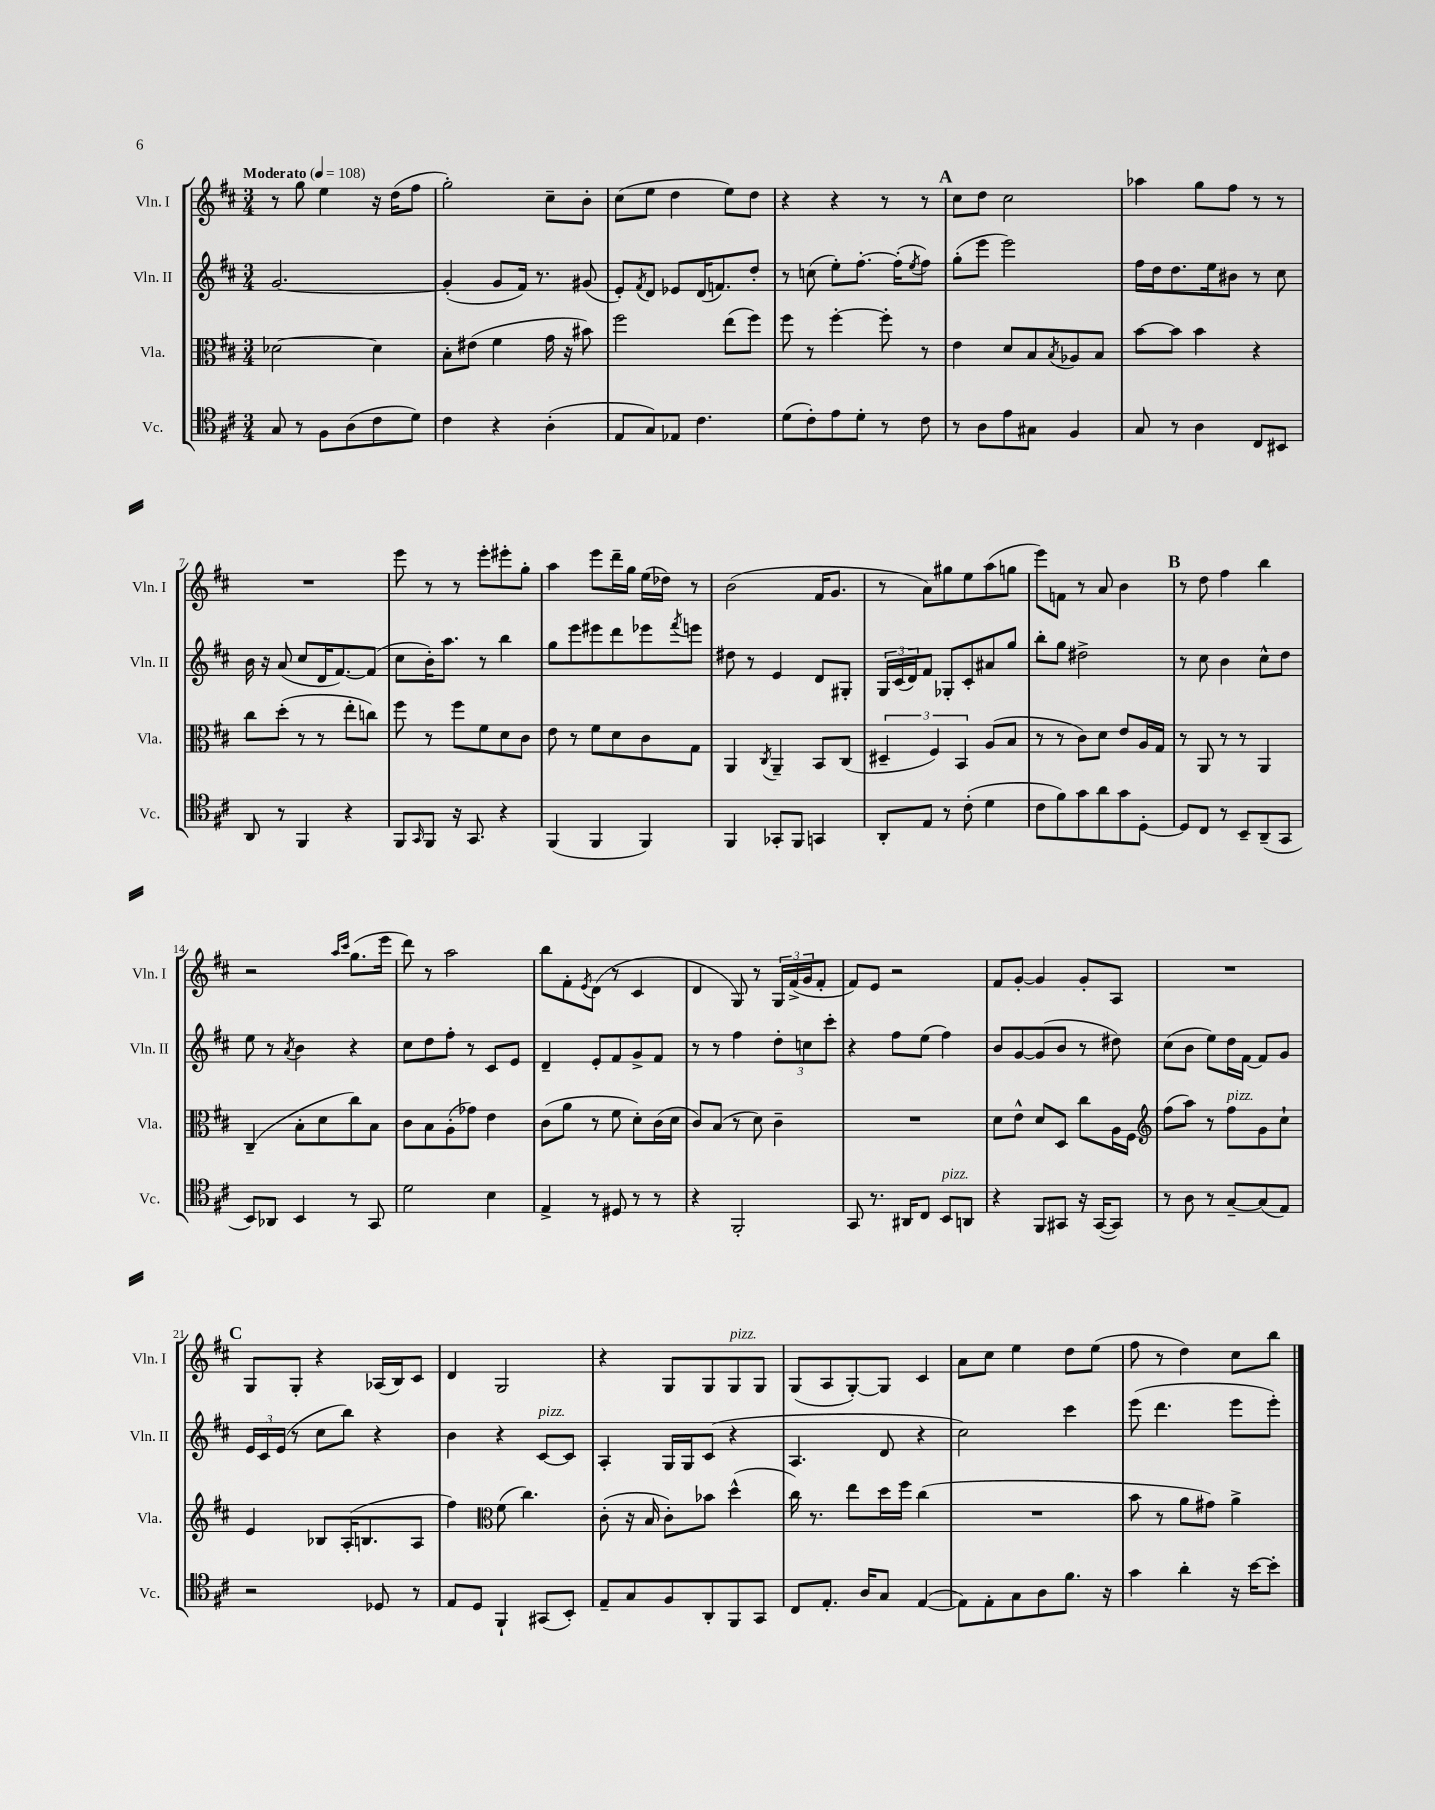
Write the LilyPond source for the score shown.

<<
\new StaffGroup <<
\new Staff = "s0" \with { instrumentName = "Vln. I" shortInstrumentName = "Vln. I" } {
    \clef treble \key d \major \numericTimeSignature \time 3/4 \tempo "Moderato" 4 = 108
    r8 g''8 e''4 r16 d''16( fis''8 |
    g''2-.) cis''8-- b'8-. |
    cis''8( e''8 d''4 e''8) d''8 |
    r4 r4 r8 r8 |
    \mark \markup { \bold "A" } cis''8 d''8 cis''2 |
    aes''4 g''8 fis''8 r8 r8 |
    R2. |
    e'''8 r8 r8 e'''8-. eis'''8-. g''8-. |
    a''4 e'''8 d'''16-- g''16 e''16( des''16) r8 |
    b'2( fis'16 g'8. |
    r8 a'8) gis''8 e''8 a''8( g''8 |
    e'''8) f'8 r8 a'8 b'4 |
    \mark \markup { \bold "B" } r8 d''8 fis''4 b''4 |
    r2 \grace { a''16 cis'''16 } g''8.( e'''16 |
    d'''8) r8 a''2 |
    b''8 fis'8-. \acciaccatura { e'8 } d'8( r8 cis'4 |
    d'4 g8) r8 \tuplet 3/2 { g16 fis'16->( g'16 } fis'8-. |
    fis'8) e'8 r2 |
    fis'8 g'8~-. g'4 g'8-. a8 |
    R2. |
    \mark \markup { \bold "C" } g8 g8-. r4 aes16( b16) cis'8 |
    d'4 g2 |
    r4 g8 g8 g8^\markup { \italic "pizz." } g8 |
    g8( a8 g8~-.) g8 cis'4 |
    a'8 cis''8 e''4 d''8 e''8( |
    fis''8 r8 d''4) cis''8 b''8 \bar "|." |
}
\new Staff = "s1" \with { instrumentName = "Vln. II" shortInstrumentName = "Vln. II" } {
    \clef treble \key d \major \numericTimeSignature \time 3/4
    g'2.~ |
    g'4-.( g'8 fis'16) r8. gis'8( |
    e'8-.) \acciaccatura { fis'8 } d'8 ees'8 d'16( f'8.) d''8-. |
    r8 c''8( e''8-.) fis''8.~-. fis''16-.( \acciaccatura { e''8 } fis''8) |
    \mark \markup { \bold "A" } g''8-.( e'''8 e'''2) |
    fis''16 d''16 d''8. e''16 bis'8 r8 cis''8 |
    b'16 r16 a'8( cis''8 d'16 fis'8.~) fis'8( |
    cis''8 b'16-.) a''8. r8 b''4 |
    g''8 e'''8 eis'''8 d'''8 ees'''8 \acciaccatura { fis'''8 } e'''8 |
    dis''8 r8 e'4 d'8 gis8-. |
    \tuplet 3/2 { g16 cis'16( d'16) } fis'8 ges8-. cis'8-. ais'8 g''8 |
    b''8-. g''8 dis''2-> |
    \mark \markup { \bold "B" } r8 cis''8 b'4 cis''8-^ d''8 |
    e''8 r8 \acciaccatura { a'8 } b'4 r4 |
    cis''8 d''8 fis''8-. r8 cis'8 e'8 |
    d'4-- e'8-. fis'8 g'8-> fis'8 |
    r8 r8 fis''4 \tuplet 3/2 { d''8-. c''8 cis'''8-. } |
    r4 fis''8 e''8( fis''4) |
    b'8 g'8~ g'8( b'8 r8 dis''8) |
    cis''8( b'8 e''8) d''16 fis'16~ fis'8 g'8 |
    \mark \markup { \bold "C" } \tuplet 3/2 { e'16 cis'16 e'16( } r8 cis''8 b''8) r4 |
    b'4 r4 cis'8~^\markup { \italic "pizz." } cis'8 |
    a4-. g16 g16 cis'8( r4 |
    a4. d'8 r4 |
    cis''2) cis'''4 |
    e'''8( d'''4. e'''8 e'''8-.) \bar "|." |
}
\new Staff = "s2" \with { instrumentName = "Vla." shortInstrumentName = "Vla." } {
    \clef alto \key d \major \numericTimeSignature \time 3/4
    des'2~ des'4 |
    b8-. eis'8( fis'4 g'16 r16 bis'8) |
    fis''2 e''8( fis''8) |
    fis''8 r8 fis''4~-. fis''8-. r8 |
    \mark \markup { \bold "A" } e'4 d'8 b8 \acciaccatura { b8 } aes8 b8 |
    b'8~ b'8 b'4 r4 |
    cis''8 d''8-.( r8 r8 e''8-. c''8) |
    fis''8 r8 fis''8 fis'8 d'8 cis'8 |
    e'8 r8 fis'8 d'8 cis'8 g8 |
    a,4 \acciaccatura { cis8 } a,4-- b,8 cis8( |
    \tuplet 3/2 { dis4-- fis4) b,4 } a8( b8 |
    r8 r8 cis'8) d'8 e'8 a16 g16 |
    \mark \markup { \bold "B" } r8 a,8 r8 r8 a,4 |
    cis4--( b8-. d'8 cis''8) b8 |
    cis'8 b8 a8-.( ges'8) e'4 |
    cis'8( a'8 r8 fis'8 d'8-.) cis'16( d'16 |
    cis'8) b8( r8 d'8) cis'4-- |
    R2. |
    d'8 e'8-^ d'8 d8 cis''8 a16 fis16 |
    \clef treble fis''8( a''8) r8 fis''8^\markup { \italic "pizz." } g'8 cis''8-! |
    \mark \markup { \bold "C" } e'4 bes8 a16-.( b8. a8 |
    fis''4) \clef alto fis'8( cis''4.) |
    cis'8-.( r16 b16 cis'8-.) bes'8 d''4-^( |
    cis''16) r8. e''8 d''16 fis''16 cis''4( |
    R2. |
    b'8 r8 a'8 gis'8) a'4-> \bar "|." |
}
\new Staff = "s3" \with { instrumentName = "Vc." shortInstrumentName = "Vc." } {
    \clef tenor \key d \major \numericTimeSignature \time 3/4
    g8 r8 fis8 a8( cis'8 d'8) |
    cis'4 r4 a4-.( |
    e8 g8) ees8 cis'4. |
    d'8( cis'8-.) e'8 d'8-. r8 cis'8 |
    \mark \markup { \bold "A" } r8 a8 e'8 gis8 fis4 |
    g8 r8 a4 cis8 bis,8 |
    a,8 r8 fis,4 r4 |
    fis,8 \grace { g,16 } fis,8 r16 g,8. r4 |
    fis,4( fis,4 fis,4) |
    fis,4 ges,8-. fis,8 g,4 |
    a,8-. e8 r8 cis'8-.( d'4 |
    cis'8 fis'8) g'8 a'8 g'8 d8~-. |
    \mark \markup { \bold "B" } d8 cis8 r8 b,8-- a,8--( g,8 |
    b,8) aes,8 b,4 r8 g,8 |
    d'2 b4 |
    e4-> r8 dis8 r8 r8 |
    r4 fis,2-. |
    g,8 r8. ais,16 cis8 b,8^\markup { \italic "pizz." } a,8 |
    r4 fis,8 gis,8 r16 gis,16~( gis,8) |
    r8 a8 r8 g8~-- g8( e8) |
    \mark \markup { \bold "C" } r2 des8 r8 |
    e8 d8 fis,4-! gis,8( b,8-.) |
    e8-- g8 fis8 a,8-. fis,8 g,8 |
    cis8 e8.-. a16 g8 e4~( |
    e8) e8-. g8 a8 fis'8. r16 |
    g'4 a'4-. r16 b'16~ b'8-. \bar "|." |
}
>>
>>
